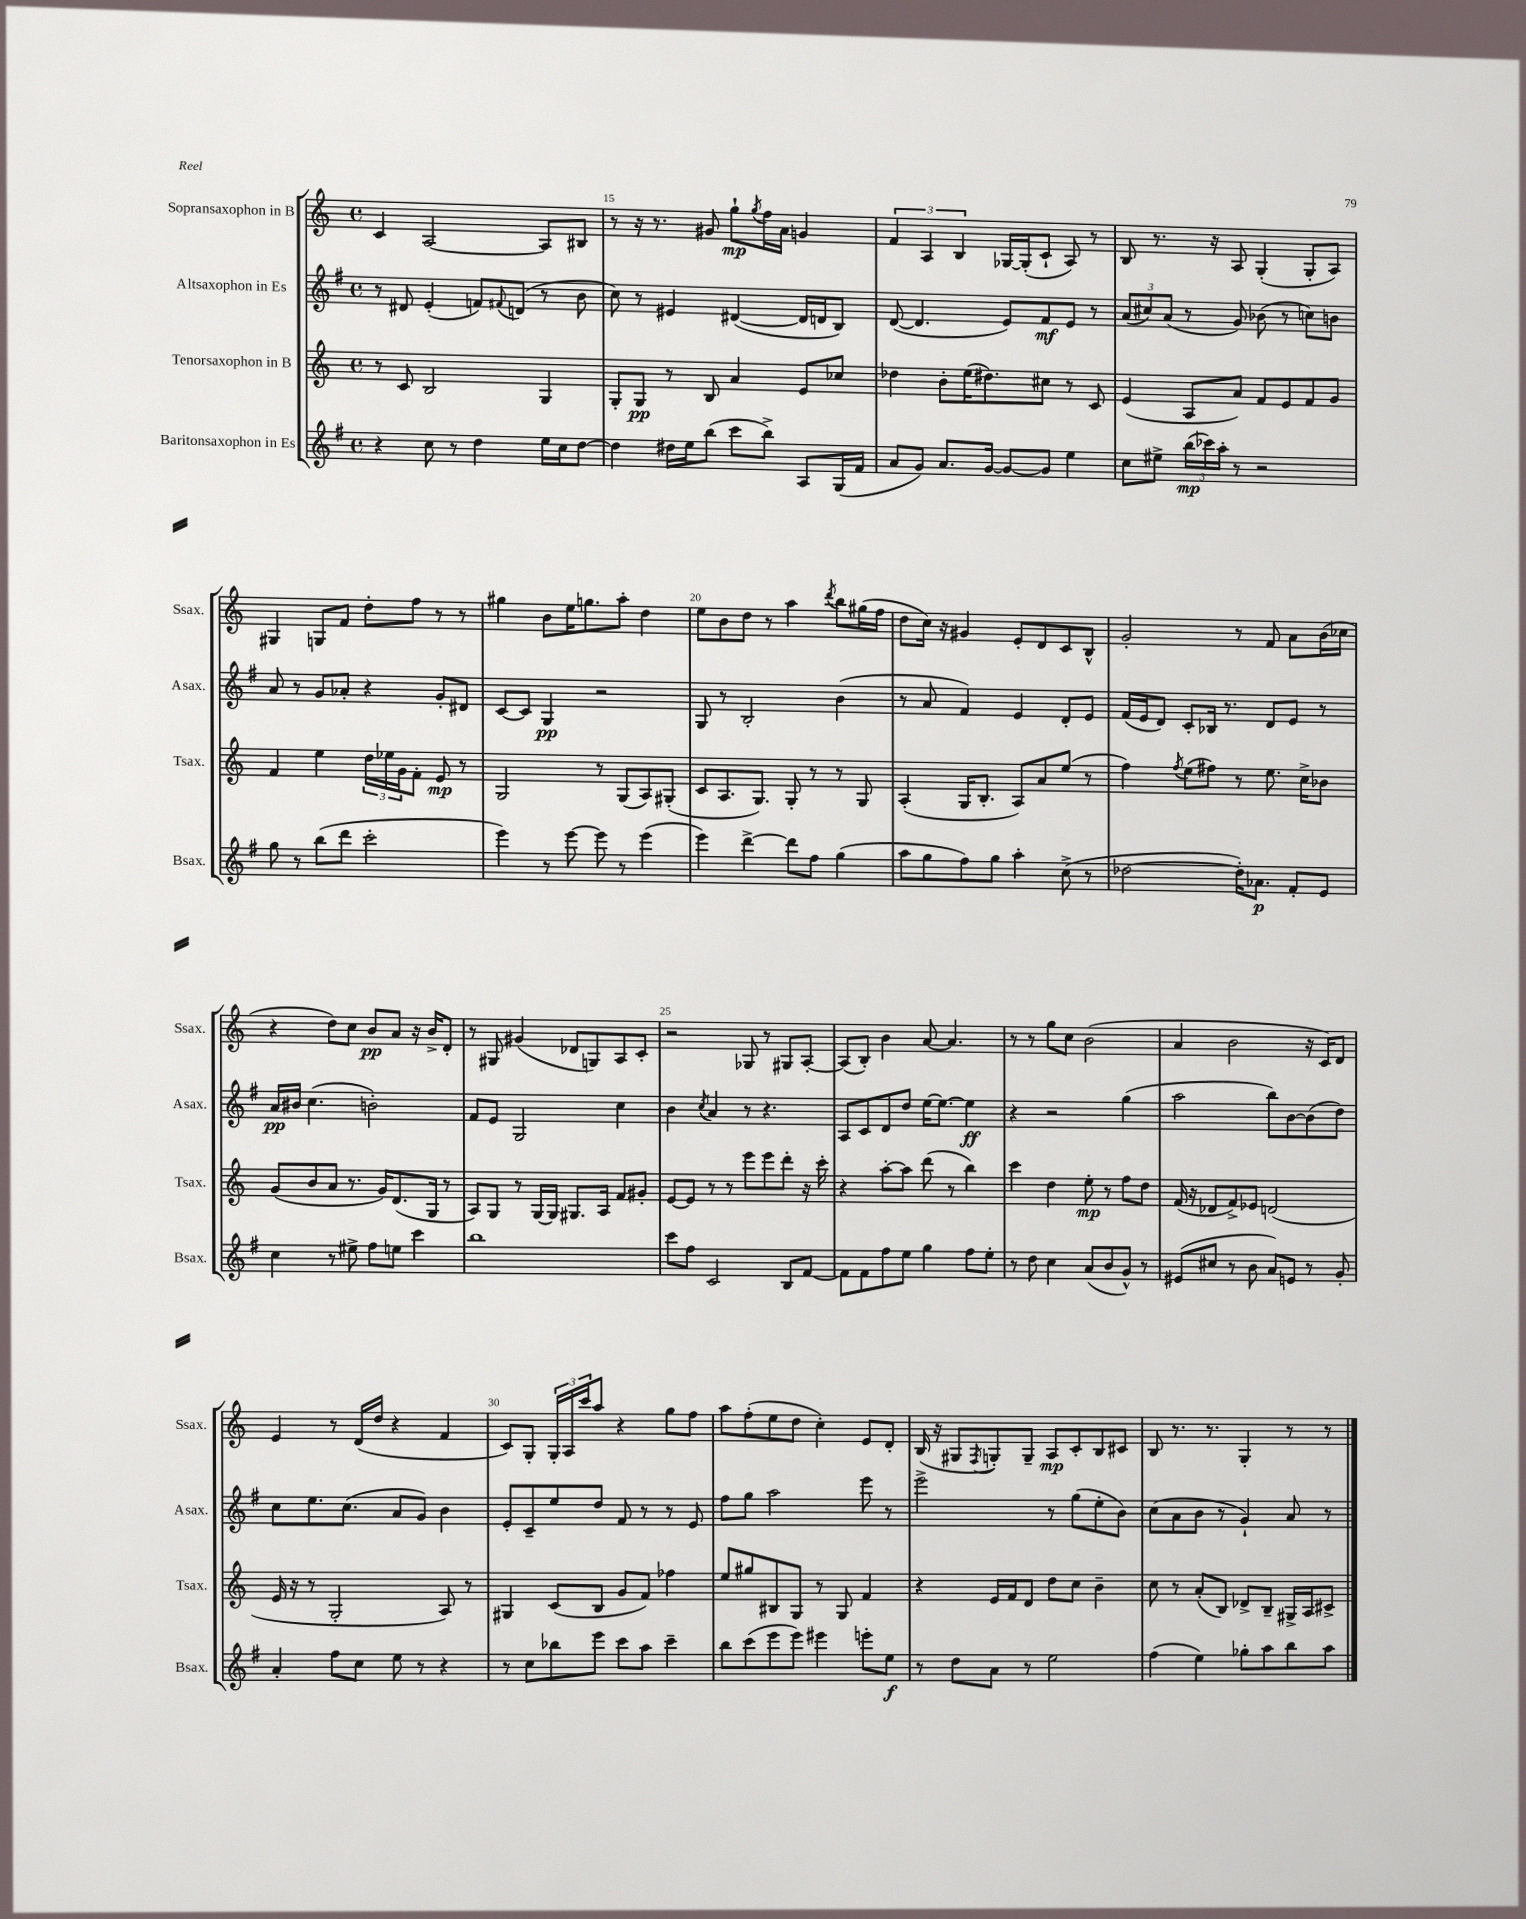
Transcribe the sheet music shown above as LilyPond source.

<<
\new StaffGroup <<
\new Staff = "s0" \with { instrumentName = "Sopransaxophon in B" shortInstrumentName = "Ssax." } {
    \clef treble \key c \major \defaultTimeSignature \time 4/4
    c'4 a2~ a8 bis8 |
    r8 r16 r8. gis'8 g''8-!\mp \acciaccatura { g''8 } f''16 a'16 g'4 |
    \tuplet 3/2 { f'4 a4 b4 } ges16~ ges16-.( c'8-! a8) r8 |
    b8 r8. r16 a8 g4-.( g8-. a8) |
    gis4 g8 f'8 d''8-. f''8 r8 r8 |
    gis''4 b'8 e''16 g''8. a''8-. d''4 |
    e''8 b'8 d''8 r8 a''4 \acciaccatura { d'''8 } b''8 gis''16( f''16 |
    d''8 c''16) r16 gis'4 e'8-. d'8 c'8 b8-^ |
    g'2-. r8 f'8 a'8 b'16( ces''16 |
    r4 d''8) c''8 b'8\pp a'8 r16 b'16-> d'8-. |
    r8 gis8 gis'4( des'8 g8) a8 c'8-. |
    r2 ges8 r8 gis8 a8~-. |
    a8( b8-.) b'4 a'8~ a'4. |
    r8 r8 g''8 c''8 b'2( |
    a'4 b'2 r16 c'16) d'8 |
    e'4 r8 d'16( d''16 r4 f'4 |
    c'8) g8-. \tuplet 3/2 { g16-. a16 c'''16 } a''8 r4 g''8 f''8 |
    a''8 f''8-.( e''8 d''8 c''4-.) e'8 d'8-. |
    b16( r16 gis8 \acciaccatura { f8 } g8-.) g8-- a8\mp c'8-. b8 cis'8 |
    b8 r8. r8. g4-. r8 r8 \bar "|." |
}
\new Staff = "s1" \with { instrumentName = "Altsaxophon in Es" shortInstrumentName = "Asax." } {
    \clef treble \key g \major \defaultTimeSignature \time 4/4
    r8 dis'8 e'4-.( f'8) \appoggiatura { fis'8 } d'8( r8 b'8 |
    c''8) r8 eis'4 dis'4~( dis'16 d'16 b8) |
    d'8~( d'4. e'8) fis'8\mf e'8 r8 |
    \tuplet 3/2 { a'8( cis''8) a'8( } r8 g'8) bes'8( r8 c''8) b'8 |
    a'8 r8 g'8 aes'8-. r4 g'8-. dis'8 |
    c'8~ c'8 g4\pp r2 |
    g8 r8 b2-. b'4( |
    r8 a'8 fis'4) e'4 d'8-. e'8 |
    fis'16( e'16 d'8) c'8-. bes16 r8. d'8 e'8 r8 |
    a'16\pp bis'16 c''4.( b'2-.) |
    fis'8 e'8 g2 c''4 |
    b'4 \acciaccatura { c''8 } a'4 r8 r4. |
    a8 c'8 d'8 d''8 e''16~ e''8.~ e''4\ff |
    r4 r2 g''4( |
    a''2 b''8) b'8~ b'8( d''8) |
    c''8 e''8. c''8.( a'8 g'8) b'4 |
    e'8-. c'8-- e''8 d''8 fis'8 r8 r8 e'8 |
    fis''8 g''8 a''2 e'''8 r8 |
    e'''2-> r8 g''8( e''8-. b'8) |
    c''8( a'8 b'8 r8 g'4-!) a'8 r8 \bar "|." |
}
\new Staff = "s2" \with { instrumentName = "Tenorsaxophon in B" shortInstrumentName = "Tsax." } {
    \clef treble \key c \major \defaultTimeSignature \time 4/4
    r8 c'8 b2 g4 |
    g8-. g8\pp r8 b8 a'4 e'8 ces''8 |
    des''4 b'8-. e''16( dis''8.) cis''8 r8 c'8 |
    e'4( a8 a'8) f'8 e'8 f'8 g'8 |
    f'4 e''4 \tuplet 3/2 { d''16 ees''16 g'16 } f'8-. e'8\mp r8 |
    g2 r8 g8( a8) gis8-.( |
    c'8 a8. g8.) g8-. r8 r8 g8 |
    a4-.( g16 b8.-. a8) a'8 e''8( r8 |
    f''4) \acciaccatura { f''8 } e''8( fis''8) r8 e''8. c''16-> bes'8 |
    g'8( b'8 a'8 r8. g'16) d'8.( g16 r8 |
    a8) g8 r8 g16~ g16 gis8. a16 f'8 gis'8-. |
    e'8~ e'8 r8 r8 e'''8 e'''8 d'''8-. r16 c'''16-. |
    r4 a''8~-. a''8 d'''8( r8 b''4) |
    c'''4 d''4 e''8-.\mp r8 f''8 d''8 |
    f'16( r16 des'8 f'8->) ees'8 d'2( |
    e'16 r16 r8 g2-. a8) r8 |
    gis4 c'8( b8 g'8 f'8) fes''4 |
    e''8 gis''8 bis8 g8 r8 g8 f'4 |
    r4 e'16 f'16 d'8 d''8 c''8 b'4-- |
    c''8 r8 a'8-.( b8) des'8-> b8-- gis16-> a16 cis'8-> \bar "|." |
}
\new Staff = "s3" \with { instrumentName = "Baritonsaxophon in Es" shortInstrumentName = "Bsax." } {
    \clef treble \key g \major \defaultTimeSignature \time 4/4
    r4 c''8 r8 d''4 e''16 c''16 d''8~ |
    d''4 dis''16 e''16 b''8( c'''8 b''8->) a8 g16( fis'16 |
    a'8 g'8) a'8. g'16~ g'8~ g'8 e''4 |
    c''8 eis''8-> \tuplet 3/2 { b''16\mp( ces'''16) a''16-. } r8 r2 |
    g''8 r8 b''8( d'''8 c'''2-. |
    e'''4) r8 e'''8~ e'''8 r8 e'''4( |
    e'''4) d'''4~-> d'''8 fis''8 g''4( |
    a''8 g''8 fis''8) g''8 a''4-. c''8->( r8 |
    des''2~ des''16-.) aes'8.\p fis'8-. e'8 |
    c''4 r8 eis''8-> fis''8 e''8 c'''4 |
    b''1 |
    c'''8 fis''8 c'2 b8 fis'8~ |
    fis'8 fis'8 fis''8 e''8 g''4 fis''8 e''8-. |
    r8 d''8 c''4 a'8( b'8 g'8-^) r8 |
    eis'8( cis''8 r8 b'8 a'8) e'8 r8 g'8-. |
    a'4-. fis''8 c''8 e''8 r8 r4 |
    r8 c''8 bes''8 e'''8 c'''8 a''8 c'''4-- |
    b''8 c'''8( e'''8 e'''8) eis'''4 e'''8-. e''8\f |
    r8 d''8 a'8 r8 e''2 |
    fis''4( e''4) ges''8-. a''8 b''8 a''8 \bar "|." |
}
>>
>>
\layout { \context { \Score currentBarNumber = #14 \override BarNumber.break-visibility = ##(#f #t #t) barNumberVisibility = #(every-nth-bar-number-visible 5) } }
